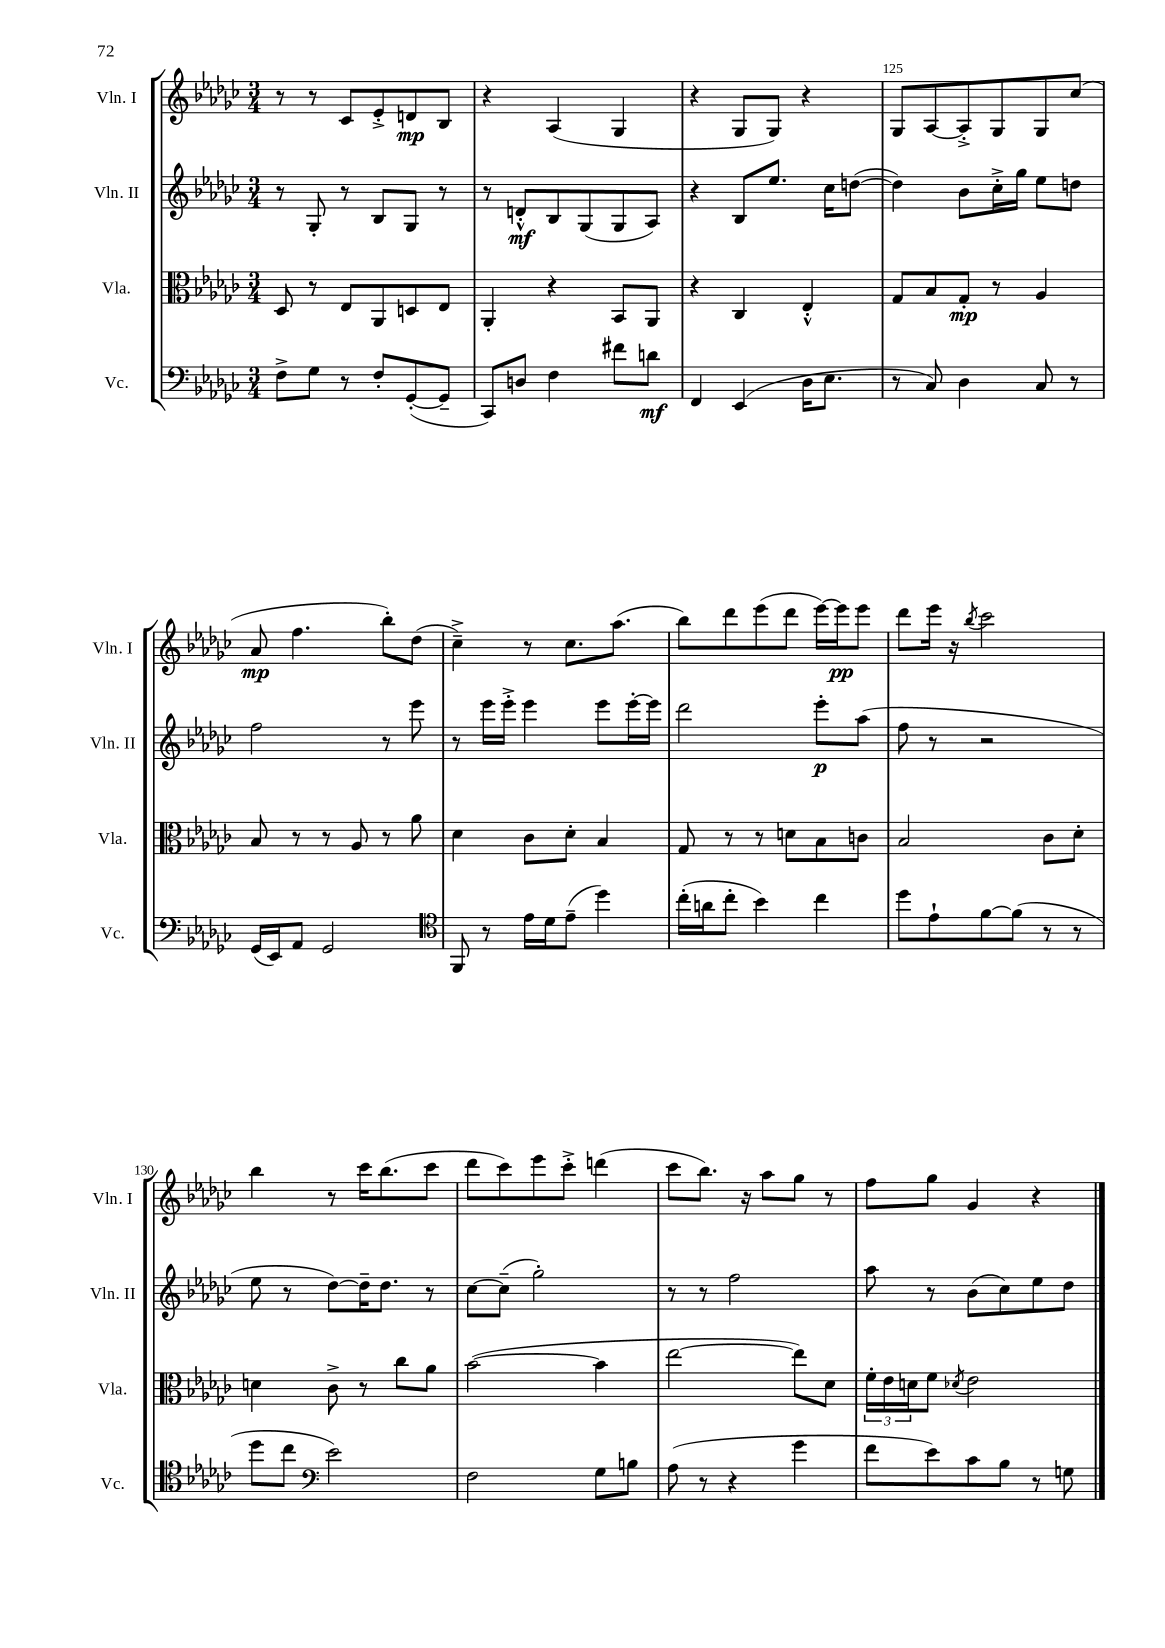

**kern	**kern	**kern	**kern
*staff4	*staff3	*staff2	*staff1
*clefF4	*clefC3	*clefG2	*clefG2
*k[b-e-a-d-g-c-]	*k[b-e-a-d-g-c-]	*k[b-e-a-d-g-c-]	*k[b-e-a-d-g-c-]
*M3/4	*M3/4	*M3/4	*M3/4
8F^\L	8D-/	8r	8r
8G-\J	8r	8G-'/	8r
8r	8E-/L	8r	8c-/L
8F'/L	8AA-/	8B-/L	8e-'^/
([8GG-'/	8D/	8G-/J	8d/
8GG-~/]J	8E-/J	8r	8B-/J
=	=	=	=
8CC-/L)	4AA-'/	8r	4r
8D/J	.	8d'^^/L	.
4F\	4r	8B-/	(4A-/
.	.	(8G-/	.
8f#\L	8BB-/L	8G-/	4G-/
8d\J	8AA-/J	8A-/J)	.
=	=	=	=
4FF/	4r	4r	4r
(4EE-/	4C-/	8B-/L	8G-/L
.	.	8.ee-/J	8G-/J)
16D-\LK	4E-'^^/	.	4r
8.E-\J	.	16cc-\LK	.
.	.	([8dd\J	.
=	=	=	=
8r	8G-/L	4dd\])	8G-/L
8C-/)	8B-/	.	[8A-/
4D-\	8G-'/J	8b-\L	8A-'^/]
.	8r	16cc-'^\L	8G-/
.	.	16gg-\JJ	.
8C-/	4A-/	8ee-\L	8G-/
8r	.	8dd\J	(8cc-/J
=	=	=	=
(16GG-/LL	8B-/	2ff\	8a-/
16EE-/J)	.	.	.
8AA-/J	8r	.	4.ff\
2GG-/	8r	.	.
.	8A-/	.	.
.	8r	8r	8bb-'\L)
.	8a-\	8eee-\	(8dd-\J
=	=	=	=
*clefC4	*	*	*
8FF/	4d-\	8r	4cc-~^\)
8r	.	16eee-\LL	.
.	.	16eee-'^\JJ	.
16e-\LL	8c-\L	4eee-\	8r
16d-\J	.	.	.
(8e-~\J	8d-'\J	.	8.cc-\L
4dd-\)	4B-/	8eee-\L	.
.	.	.	(8.aa-\J
.	.	[16eee-'\L	.
.	.	16eee-\]JJ	.
=	=	=	=
(16cc-'\LL	8G-/	2ddd-\	8bb-\L)
16a\J	.	.	.
8cc-'\J	8r	.	8ddd-\
4b-\)	8r	.	(8eee-\
.	8d\L	.	8ddd-\J
4cc-\	8B-\	8eee-'\L	[16eee-\LL)
.	.	.	16eee-\]J
.	8c\J	(8aa-\J	8eee-\J
=	=	=	=
8dd-\L	2B-/	8ff\	8ddd-\L
8e-`\	.	8r	16eee-\Jk
.	.	.	16r
.	.	.	8qbb-/
[8f\	.	2r	2ccc-\
(8f\]J	.	.	.
8r	8c-\L	.	.
8r	8d-'\J	.	.
=	=	=	=
8dd-\L	4d\	8ee-\	4bb-\
8cc-\J	.	8r	.
*clefF4	*	*	*
2e-\)	8c-^\	[8dd-\L)	8r
.	8r	16dd-~\]K	16ccc-\LK
.	.	8.dd-\J	(8.bb-\
.	8cc-\L	.	.
.	8a-\J	8r	8ccc-\J
=	=	=	=
2F\	([2b-\	[8cc-\L	8ddd-\L
.	.	(8cc-~\]J	8ccc-\)
.	.	2gg-'\)	8eee-\
.	.	.	8ccc-'^\J
8G-\L	4b-\]	.	(4ddd\
8B\J	.	.	.
=	=	=	=
(8A-\	[2ee-\	8r	8ccc-\L
8r	.	8r	8.bb-\J)
4r	.	2ff\	.
.	.	.	16r
.	.	.	8aa-\L
4g-\	8ee-\]L)	.	8gg-\J
.	8d-\J	.	8r
=	=	=	=
8f\L	24f'\LL	8aa-\	8ff\L
.	24e-\	.	.
.	24d\J	.	.
8e-\)	8f\J	8r	8gg-\J
.	8qd-/	.	.
8c-\	2e-\	(8b-\L	4g-/
8B-\J	.	8cc-\)	.
8r	.	8ee-\	4r
8G\	.	8dd-\J	.
==	==	==	==
*-	*-	*-	*-
